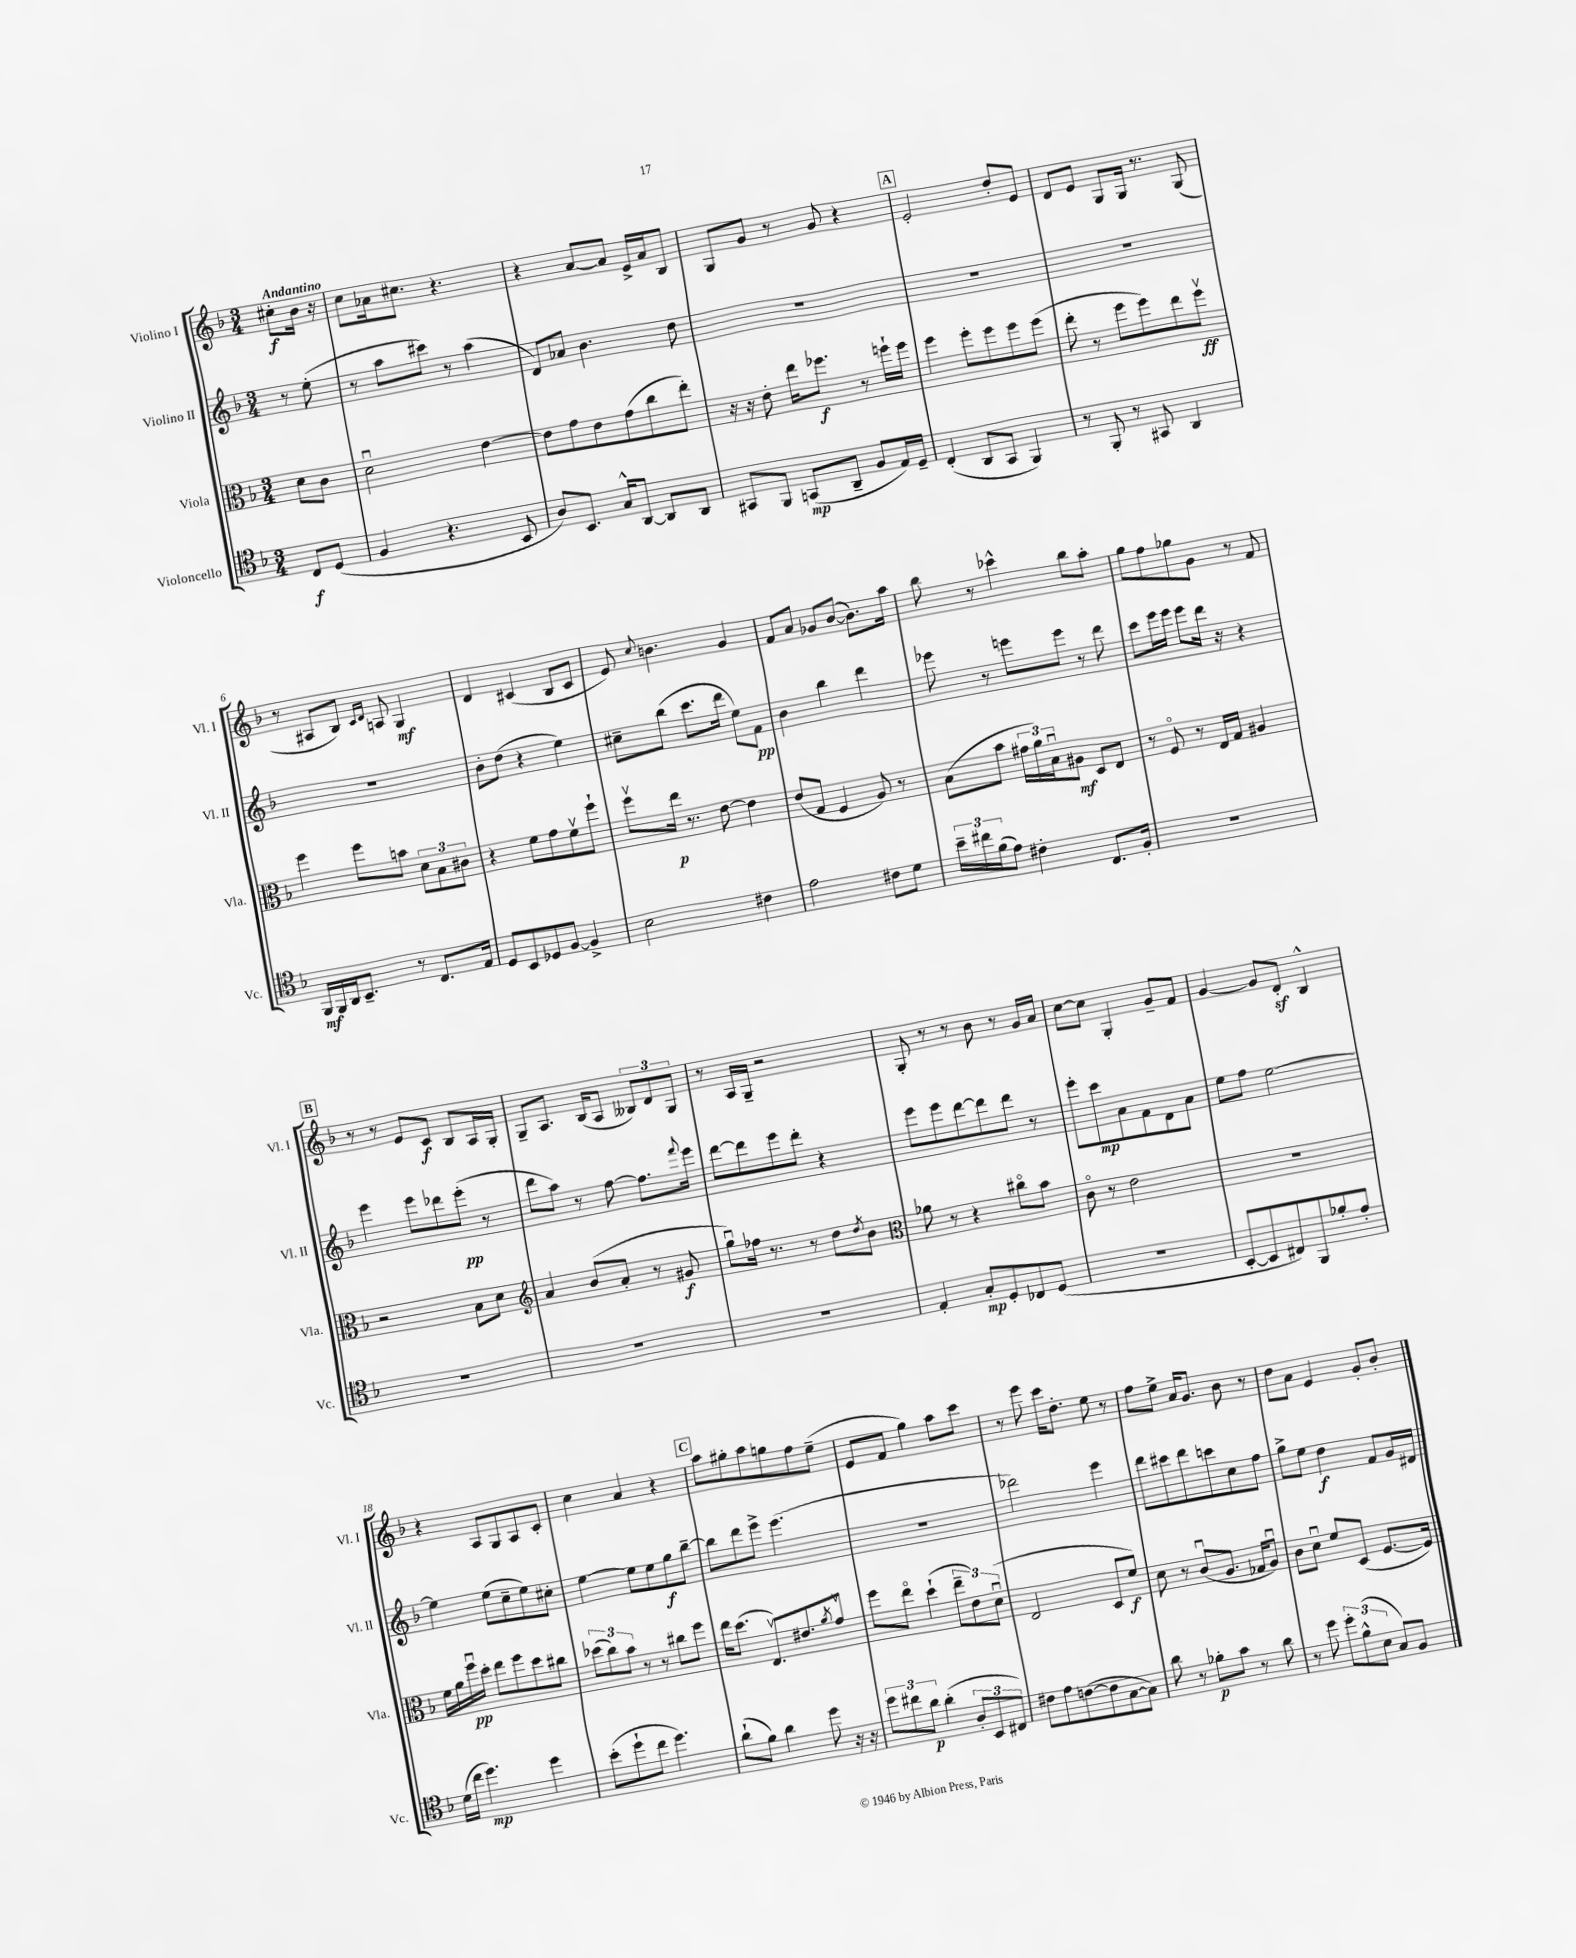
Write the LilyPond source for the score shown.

<<
\new StaffGroup <<
\new Staff = "s0" \with { instrumentName = "Violino I" shortInstrumentName = "Vl. I" } {
    \clef treble \key f \major \numericTimeSignature \time 3/4 \partial 4 \tempo "Andantino"
    cis''8-.\f bes'16 r16 |
    c''8 aes'16 cis''8. r4. |
    r4 a'8~ a'8 e'16-> a'16 bes8 |
    g8 g'8 r8 g'8 r4 |
    \mark \markup { \box "A" } e'2-. d''8-. e'8 |
    d'8 e'8 g8 g16 r8. g8( |
    r8 ais8 bes8) \grace { c'16 d'16 } a8 g4\mf |
    d'4 cis'4( bes8 cis'8 |
    e'8) \appoggiatura { c''8 } b'4. g'4 |
    f'8 a'8 ges'8 bes'8~( bes'8.) a''16 |
    bes''8 r8 ces'''4-^ bes''8 a''8-. |
    g''8 f''8 ges''8 g'8 r8 f'8 |
    \mark \markup { \box "B" } r8 r8 e'8 c'8\f bes8 a16 g16-. |
    g8-- a8. bes16( a8 \tuplet 3/2 { beses8) d'8 g8 } |
    r8 a16 g16-- r2 |
    g8-. r8 r8 bes'8 r8 g'16 a'16 |
    c''8~ c''8 g4-. g'8-- f'8 |
    g'4~ g'8 d'8-.\sf bes4-^ |
    r4 a8 g8 a8 c'8-. |
    c''4 a'4 r4 |
    \mark \markup { \box "C" } a''8 gis''8-. a''8 g''8 f''8 e''8--( |
    e'8 f'8 g''4) a''8 c'''8 |
    r8 e'''8 c'''16 d''8.-. e''8 r8 |
    f''8 e''8-> a'16 g'8. bes'8 r8 |
    d''8 a'8 e'4 g'8-. bes'8-. \bar "|." |
}
\new Staff = "s1" \with { instrumentName = "Violino II" shortInstrumentName = "Vl. II" } {
    \clef treble \key f \major \numericTimeSignature \time 3/4 \partial 4
    r8 e''8-.( |
    r8 a''8 cis'''8) r8 a''4( |
    d'8) aes'8 bes'4. d''8 |
    R2. |
    \mark \markup { \box "A" } R2. |
    R2. |
    R2. |
    bes'8-. d''8( r4 e''4) |
    cis''8-- bes''8( c'''8. d'''16 e''8) f'8\pp |
    bes'4 bes''4 d'''4 |
    ees'''8 r8 e'''8 e'''8 r8 d'''8 |
    c'''8 e'''16 e'''16 e'''8 d'''16 r16 r4 |
    \mark \markup { \box "B" } e'''4 e'''8 des'''8 e'''8-.\pp( r8 |
    d'''8 a''8) r8 f''8~ f''8. \appoggiatura { f'''8 } e'''16 |
    d'''8~ d'''8 e'''8 d'''8-. r4 |
    e'''8 e'''8 d'''8~ d'''8 d'''8 r8 |
    e'''8-. c'''8\mp a'8 f'8 d'8 a'8 |
    e''8 f''8 e''2~ |
    e''4 e''8( c''8-- e''8) cis''8-. |
    e''4~ e''8 e''8 g''8\f bes''8~-- |
    \mark \markup { \box "C" } bes''8 d'''8 e'''8-> e'''4.( |
    R2. |
    des'''2) e'''4 |
    d'''8 cis'''8 d'''8 c'''8 c''8 f''8 |
    g''8-> e''8 d''4\f f'8 g'16 dis'16 \bar "|." |
}
\new Staff = "s2" \with { instrumentName = "Viola" shortInstrumentName = "Vla." } {
    \clef alto \key f \major \numericTimeSignature \time 3/4 \partial 4
    d'8 c'8 |
    d'2\downbow e'4~ |
    e'8 g'8 e'8 g'8( c''8 e''8-.) |
    r16 r16 e'8-. e''16 fes''8.\f r8 f''16-! f''16 |
    \mark \markup { \box "A" } f''4 f''8-. f''8 f''8 f''8( |
    e''8-. r8 f''8 f''8) e''8 f''8\upbow\ff |
    f''4 f''8 b'8 \tuplet 3/2 { d'8 bes8 cis'8 } |
    r4 f'8 g'8 f'8\upbow f''8-! |
    f''8\upbow e''16\p r8. e'8~ e'4 |
    e'8( g8 f4 a8) r8 |
    bes8( bes'8 \tuplet 3/2 { gis'16 a'16) bes16\downbow } ais8\mf d8 e8 |
    r8 f8\flageolet r8 e16 g16 ais4 |
    \mark \markup { \box "B" } r2 bes8 d'8 |
    \clef treble a'4 bes'8( a'8-. r8 gis'8\f |
    g''8\downbow) fes''16 r8. r8 d''8 \acciaccatura { d''8 } bes'8 |
    \clef alto aes'8 r8 r4 cis''8\flageolet bes'8 |
    c'8\flageolet r8 e'2 |
    R2. |
    f'16 a'16 f''16\downbow\pp d''16-. e''8 f''8 d''8 cis''8 |
    \tuplet 3/2 { des''8( c''8) bes'8 } r8 r8 cis''8 f''8 |
    \mark \markup { \box "C" } e''16 d''8.( e8.\upbow) eis'8. \acciaccatura { a'8 } g'8\upbow |
    f''8 e''8\flageolet d''4-!( \tuplet 3/2 { e''8-- e'8) d'8\downbow( } |
    e2 d8 f'8\f) |
    d'8 r8 c'8\downbow( a8. ges16 a8\downbow) |
    c'8 d'8\downbow f'8 d8( f8.~ f16) \bar "|." |
}
\new Staff = "s3" \with { instrumentName = "Violoncello" shortInstrumentName = "Vc." } {
    \clef tenor \key f \major \numericTimeSignature \time 3/4 \partial 4
    c8\f d8( |
    f4 r4. bes,8 |
    a8) bes,8. g16-^ a,8~ a,8 a,8 |
    gis,8 f,8 g,8\mp( a,8-- f8 e16) d16-- |
    \mark \markup { \box "A" } c4-.( a,8 g,8 f,4) |
    r8 f,8-. r8 gis,8 a,4 |
    f,16\mf f,16 a,16 bes,8.-- r8 c8. e16 |
    d8 bes,8 des8 f8~ f4-> |
    bes2 cis'4 |
    e'2 cis'8 d'8 |
    \tuplet 3/2 { bes'16-- cis''16 f'16( } e'8) cis'4-. c8. f16-. |
    R2. |
    \mark \markup { \box "B" } R2. |
    R2. |
    R2. |
    e4-. g8-.\mp d8-. ces8 d8( |
    R2. |
    bes,8~-. bes,8 cis8) f,8 fes'8-. e'8-. |
    d'16( c''16 d''4.\mp) d''4 |
    bes'8-.( d''8-! c''8 d''4.) |
    \mark \markup { \box "C" } a'8-!( f'8) a'4 d''8 r16 r16 |
    \tuplet 3/2 { d''8 cis''8 a'8\p } a'4-.( \tuplet 3/2 { a8-. bes,8 cis8) } |
    cis'8 e'8 c'8~( c'8 g8~ g8) |
    a'8 r8 fes'8-.\p g'8 r8 a'8 |
    r8 d''8 \tuplet 3/2 { d''8-. f'8-^( bes8 } g8) f8 \bar "|." |
}
>>
>>
